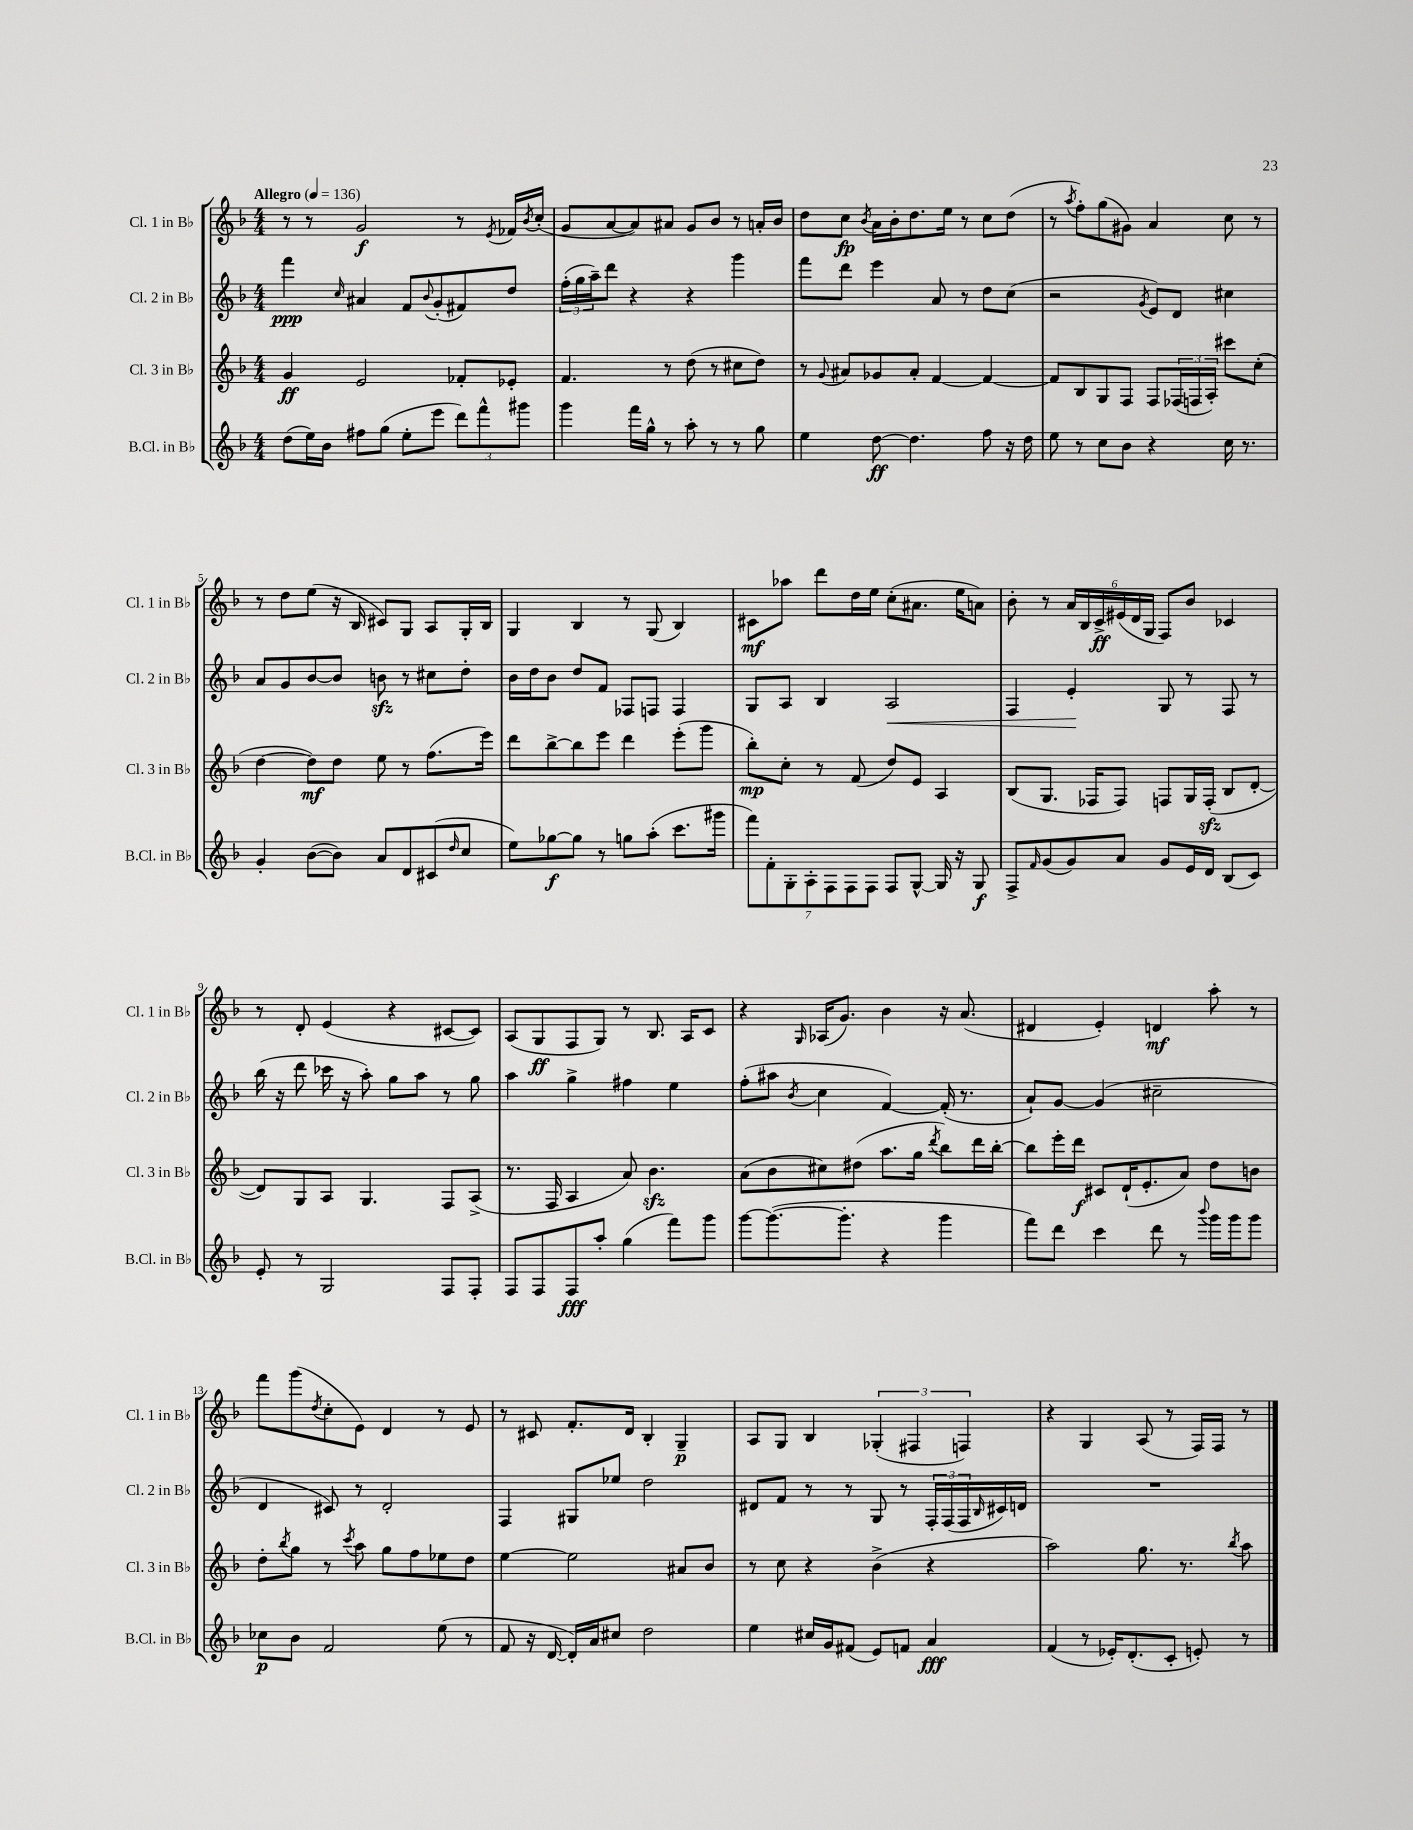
<<
\new StaffGroup <<
\new Staff = "s0" \with { instrumentName = "Cl. 1 in Bb" shortInstrumentName = "Cl. 1 in Bb" } {
    \clef treble \key f \major \numericTimeSignature \time 4/4 \tempo "Allegro" 4 = 136
    r8 r8 g'2\f r8 \acciaccatura { e'8 } fes'16 \acciaccatura { bes'8 } c''16-.( |
    g'8 a'8~ a'8) ais'8 g'8 bes'8 r8 a'16-. bes'16 |
    d''8 c''8\fp \acciaccatura { bes'8 } a'16 bes'16-. d''8. e''16 r8 c''8 d''8( |
    r8 \acciaccatura { a''8 } f''8-.) g''8( gis'8) a'4 c''8 r8 |
    r8 d''8 e''8( r16 bes16 cis'8) g8 a8 g16-. bes16 |
    g4 bes4 r8 g8( bes4) |
    cis'8\mf aes''8 d'''8 d''16 e''16 c''8-.( ais'8. e''16 a'8) |
    bes'8-. r8 \tuplet 6/4 { a'16 bes16 c'16->\ff eis'16( d'16 g16 } f8) bes'8 ces'4 |
    r8 d'8-. e'4( r4 cis'8~ cis'8) |
    a8( g8\ff f8 g8) r8 bes8. a16 c'8 |
    r4 \grace { g16 } aes16( g'8.) bes'4 r16 a'8.( |
    dis'4 e'4-.) d'4\mf a''8-. r8 |
    f'''8 g'''8( \acciaccatura { d''8 } c''8-. e'8) d'4 r8 e'8 |
    r8 cis'8 f'8.-. d'16 bes4-. g4--\p |
    a8 g8 bes4 \tuplet 3/2 { ges4-.( fis4 f4) } |
    r4 g4 a8( r8 f16) f16 r8 \bar "|." |
}
\new Staff = "s1" \with { instrumentName = "Cl. 2 in Bb" shortInstrumentName = "Cl. 2 in Bb" } {
    \clef treble \key f \major \numericTimeSignature \time 4/4
    f'''4\ppp \grace { c''16 } ais'4 f'8 \appoggiatura { bes'8 } g'8-.( fis'8) d''8 |
    \tuplet 3/2 { f''16-.( g''16 a''16--) } d'''8 r4 r4 g'''4 |
    f'''8 d'''8 e'''4 a'8 r8 d''8 c''8( |
    r2 \acciaccatura { g'8 } e'8) d'8 cis''4 |
    a'8 g'8 bes'8~ bes'8 b'8\sfz r8 cis''8 d''8-. |
    bes'16 d''16 bes'8 d''8 f'8 fes8 f8 f4 |
    g8 a8 bes4 a2\< |
    f4 e'4-.\! g8 r8 f8 r8 |
    bes''16( r16 d'''8 ces'''16 r16 a''8-.) g''8 a''8 r8 g''8 |
    a''4 g''4-> fis''4 e''4 |
    f''8-.( ais''8 \acciaccatura { bes'8 } c''4 f'4~) f'16-.( r8. |
    a'8-!) g'8~ g'4( cis''2-- |
    d'4 cis'8) r8 d'2-. |
    f4 gis8 ees''8 d''2 |
    dis'8 f'8 r8 r8 g8 r8 \tuplet 3/2 { f16-. f16( f16 } \grace { bes16 } cis'16) d'16 |
    R1 \bar "|." |
}
\new Staff = "s2" \with { instrumentName = "Cl. 3 in Bb" shortInstrumentName = "Cl. 3 in Bb" } {
    \clef treble \key f \major \numericTimeSignature \time 4/4
    g'4\ff e'2 fes'8-. ees'8-. |
    f'4. r8 d''8( r8 cis''8 d''8) |
    r8 \appoggiatura { g'8 } ais'8 ges'8 ais'8-. f'4~ f'4~ |
    f'8 bes8 g8 f8 f8 \tuplet 3/2 { fes16( f16 a16-.) } cis'''8 c''8-.( |
    d''4~ d''8\mf) d''8 e''8 r8 f''8.( e'''16) |
    d'''8 bes''8~-> bes''8 e'''8 d'''4 e'''8-.( g'''8 |
    bes''8-.\mp) c''8-. r8 f'8( d''8) e'8 a4 |
    bes8( g8. fes16 fes8) f8 g16 f16-.\sfz( bes8 d'8~-. |
    d'8) g8 a8 g4. f8 a8->( |
    r8. f16 a4 a'8) bes'4.\sfz |
    a'8( bes'8 cis''8) dis''8( a''8. g''16 \acciaccatura { d'''8 } bes''8) d'''16 bes''16~-. |
    bes''8 e'''16-. d'''16\f cis'8 d'16-!( e'8.-. a'8) d''8 b'8 |
    d''8-. \acciaccatura { bes''8 } g''8 r8 \acciaccatura { c'''8 } a''8 g''8 f''8 ees''8 d''8 |
    e''4~ e''2 ais'8 bes'8 |
    r8 c''8 r4 bes'4->( r4 |
    a''2) g''8. r8. \acciaccatura { bes''8 } a''8 \bar "|." |
}
\new Staff = "s3" \with { instrumentName = "B.Cl. in Bb" shortInstrumentName = "B.Cl. in Bb" } {
    \clef treble \key f \major \numericTimeSignature \time 4/4
    d''8( e''16) bes'16 fis''8 g''8( e''8-. e'''8 \tuplet 3/2 { d'''8) f'''8-^ gis'''8 } |
    g'''4 f'''16 g''16-^ r8 a''8-. r8 r8 g''8 |
    e''4 d''8~\ff d''4. f''8 r16 d''16 |
    e''8 r8 c''8 bes'8 r4 c''16 r8. |
    g'4-. bes'8~( bes'8) a'8 d'8 cis'8( \grace { d''16 } c''8 |
    e''8) ges''8~\f ges''8 r8 g''8 a''8-.( c'''8. gis'''16 |
    \tuplet 7/4 { f'''8) f'8-. g8-. a8-. f8 f8 f8 } f8 g8~-^ g16 r16 g8\f |
    f8-> \grace { f'16 } g'8( g'8) a'8 g'8 e'16 d'16 bes8( c'8) |
    e'8-. r8 g2 f8 f8-. |
    f8 f8 f8\fff a''8-. g''4( f'''8) g'''8 |
    g'''8~ g'''8.~( g'''8.-. r4 g'''4 |
    f'''8) d'''8 c'''4 d'''8 r8 \appoggiatura { bes'''8 } g'''16 g'''16 g'''8 |
    ces''8\p bes'8 f'2 e''8( r8 |
    f'8 r16 d'16~ d'16-.) a'16 cis''8 d''2 |
    e''4 cis''16 g'16 fis'8( e'8) f'8 a'4\fff |
    f'4( r8 ees'16-.) d'8.-.( c'8-. e'8-.) r8 \bar "|." |
}
>>
>>
